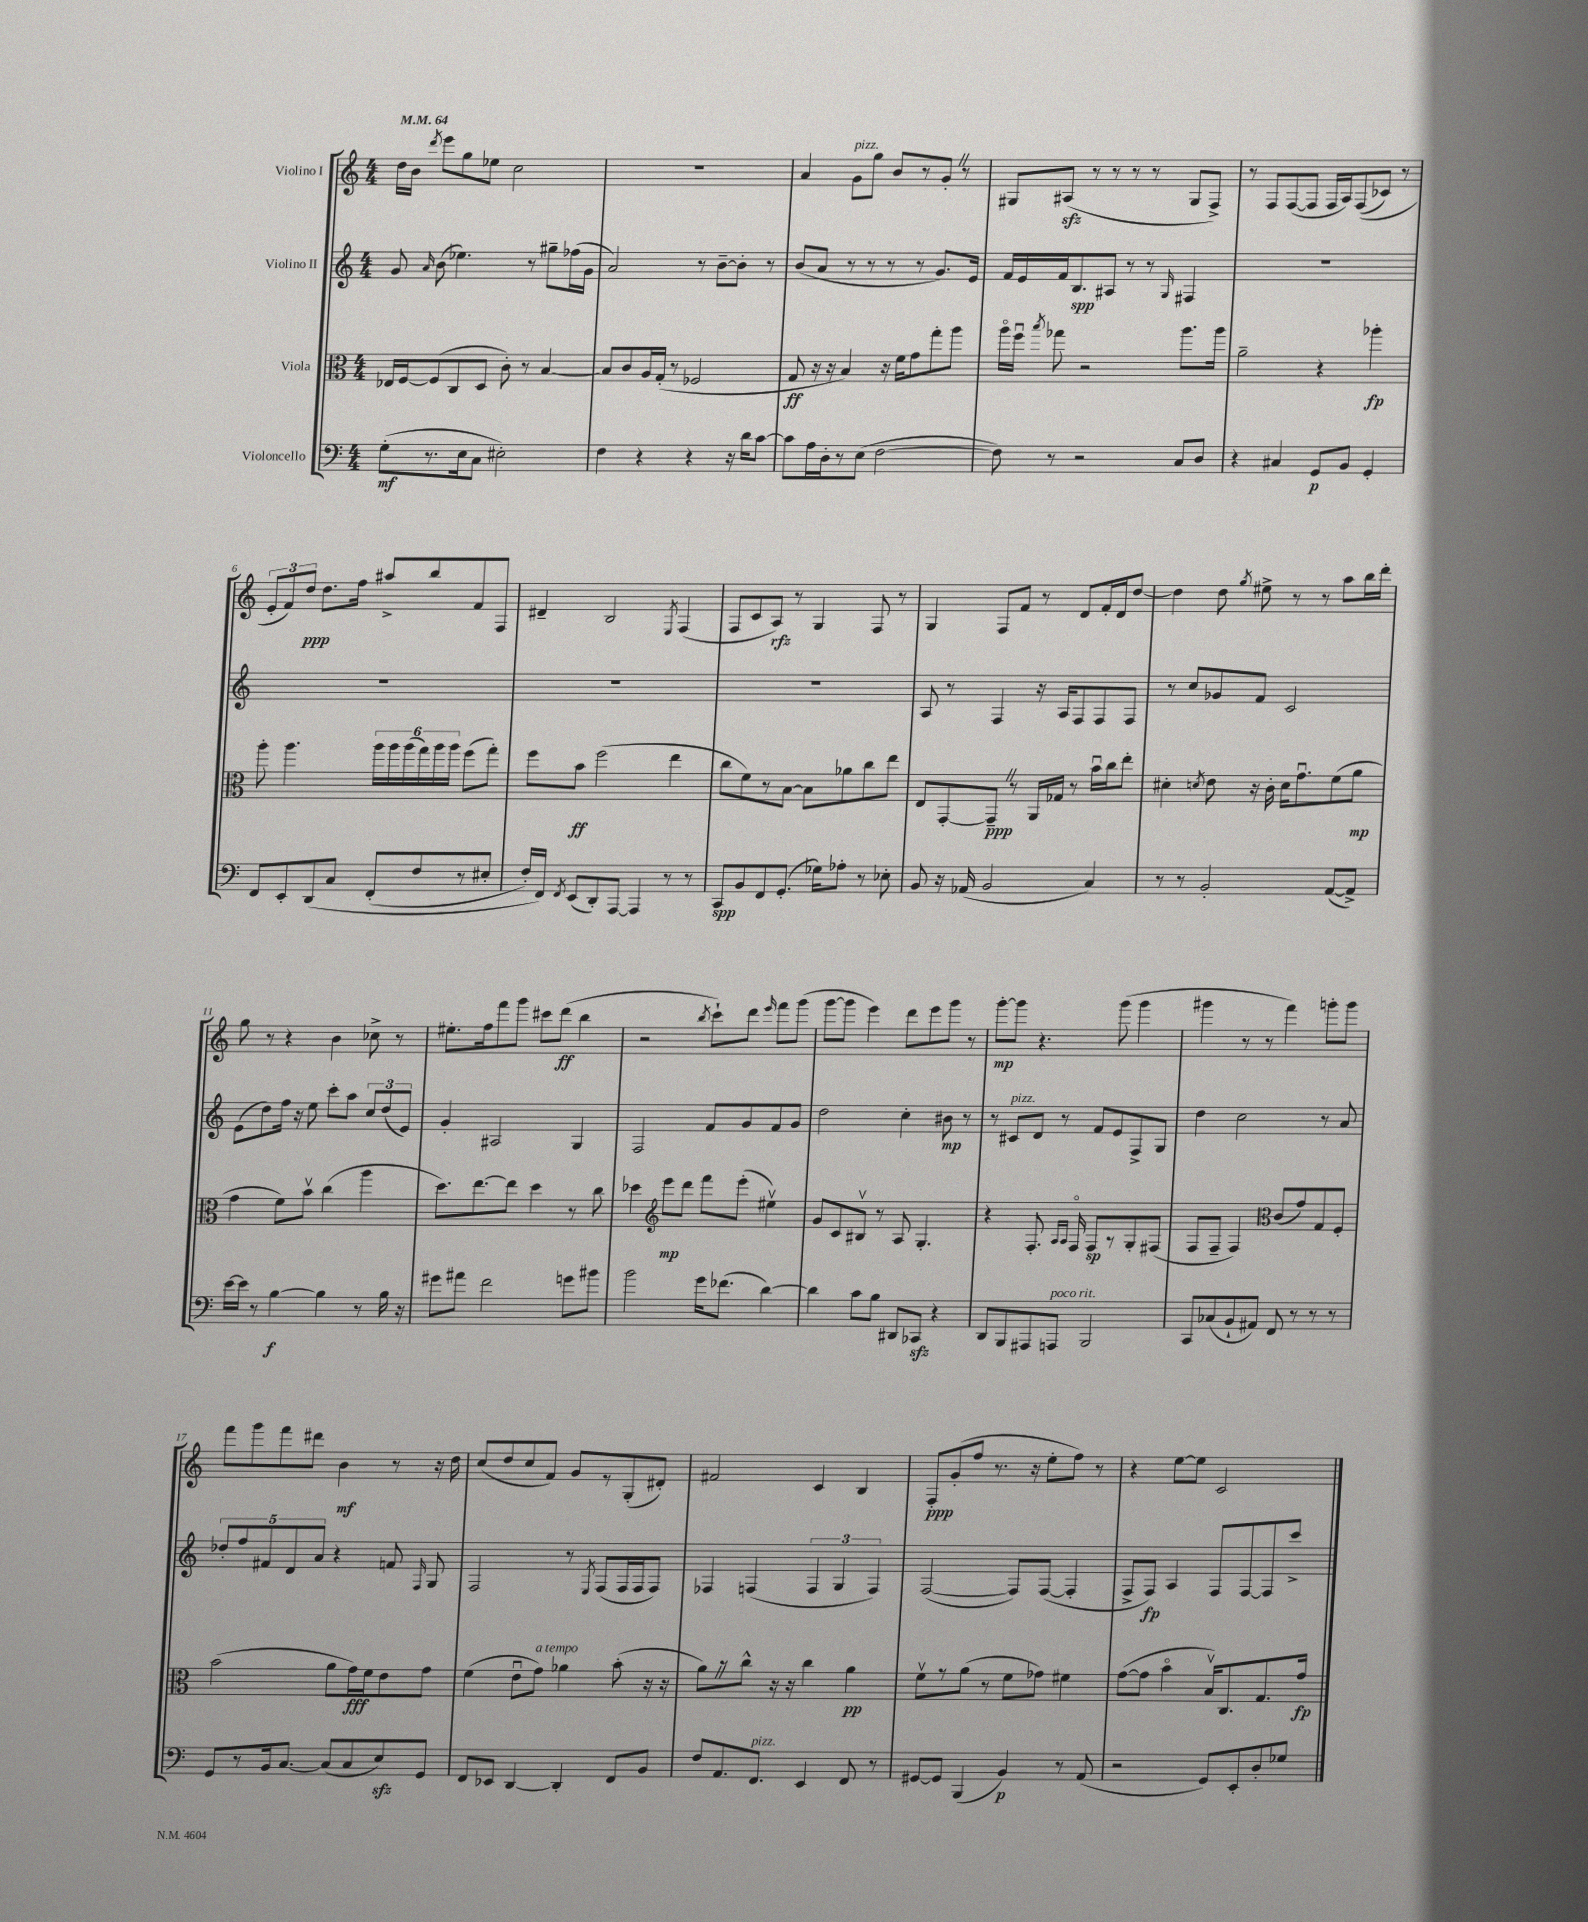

**kern	**kern	**kern	**kern
*staff4	*staff3	*staff2	*staff1
*clefF4	*clefC3	*clefG2	*clefG2
*k[]	*k[]	*k[]	*k[]
*M4/4	*M4/4	*M4/4	*M4/4
*MM64	*MM64	*MM64	*MM64
(8G'\L	16E-/LL	8g/	16dd\LL
.	[16F/J	.	16b\JJ
.	.	16qqa/	8qddd/
8.r	(8F/]	(8b\	8eee\L
.	8C/	4.ee-\)	8gg\
16E\k	.	.	.
8C\J	8D/J	.	8ee-\J
2E#'\)	8c'\)	.	2cc\
.	8r	8r	.
.	[4B/	8gg#~\L	.
.	.	(16ff-\L	.
.	.	16g\JJ	.
=	=	=	=
4F\	8B/]L	2a/)	1r
.	8c/	.	.
4r	16A/L	.	.
.	(16G'/JJ	.	.
.	8r	.	.
4r	2F-/	8r	.
.	.	[8b~\L	.
16r	.	8b'\]J	.
16d\LK	.	.	.
[8c\J	.	8r	.
=	=	=	=
8c\]L	8G/	(8b/L	4a/
16A\L	16r	8a/J	.
16D'\J	16r	.	.
8r	4B/)	8r	8g\L
(8E\J	.	8r	8gg\J
[2F\	16r	8r	8b/L
.	16f\LK	.	.
.	8g\	8r	8r
.	8gg'\	8.g/L)	8g'/J
.	8aa\J	.	8r
.	.	16e/Jk	.
=	=	=	=
8F\])	16aao\LL	16f/LL	8G#/L
.	16ffu\JJ	16e/	.
.	8qbb/	.	.
8r	8gg-\	16f/J	(8A#/J
.	.	8.B/	.
2r	2r	.	8r
.	.	8A#/J	8r
.	.	8r	8r
.	.	8r	8r
.	.	16qqG/	.
8C/L	8.aa\L	4F#/	8G#/L
8D/J	.	.	8F^/J)
.	16aa\Jk	.	.
=	=	=	=
4r	2a~\	1r	8r
.	.	.	8F/L
4C#/	.	.	([8F/
.	.	.	8F/]J
8GG/L	4r	.	16F/LL
.	.	.	16A/J)
8BB/J	.	.	&((8F/
4GG'/	4aa-'\	.	8c-/J)
.	.	.	8r
=	=	=	=
8FF/L	8aa'\	1r	12e'/L
.	.	.	12f/&)
8EE'/	4.aa\	.	.
.	.	.	12dd/J
&(8DD/	.	.	8.dd\L
8C/J	.	.	.
.	.	.	16ff\Jk
(8FF'/L	24aa\LL	.	8aa#^/L
.	24aa\	.	.
.	(24aa\	.	.
8F/	24gg\)	.	8bb/
.	24aa\	.	.
.	24aa\JJ	.	.
8r	(8ff\L	.	8f/
8E#'/J	8gg'\J)	.	8F/J
=	=	=	=
16F'/LL)	8ff\L	1r	4d#~/
16FF/JJ&)	.	.	.
8qFF/	.	.	.
(8EE/L	8b\J	.	.
8DD'/)	(2ff\	.	2B/
[8AAA/J	.	.	.
4AAA/]	.	.	.
.	.	.	8qE/
8r	4ee\	.	(4F/
8r	.	.	.
=	=	=	=
8CC/L	8cc\L	1r	8F/L
8BB/	8f\)	.	8c/
8FF/	8r	.	8A/J)
(8.GG'/J	[8B\J	.	8r
.	8B\]L	.	4G/
16G-\LK)	.	.	.
8A-'\J	8a-\	.	.
8r	8cc\	.	8F/
8E-'\	8ee\J	.	8r
=	=	=	=
8BB/	8E/L	8A/	4G/
16r	[8GG'/	8r	.
(16AA-/	.	.	.
2BB/	8GG~/]J	4F/	8F/L
.	8r	.	8f/J
.	16AA/LL	16r	8r
.	16G-/JJ	16A/LK	.
.	8r	8F/	8d/L
4C/)	16bu\LL	8F/	16f'/L
.	16cc\J	.	16d/J
.	8ee'\J	8F/J	[8dd/J
=	=	=	=
8r	4d#'\	8r	4dd\]
8r	.	8cc/L	.
.	8qd/	.	.
2BB'/	8e\	8g-/	8dd\
.	.	.	8qgg/
.	16r	8f/J	8ee#^\
.	16c'\	.	.
.	16d\LK	2c/	8r
.	8.gu\	.	.
.	.	.	8r
([8AA/L	(8f\	.	8aa\L
8AA^/]J)	8a\J	.	16bb\L
.	.	.	16ddd'\JJ
=	=	=	=
[16e\LL	4g\	(8e\L	8gg\
16e\]JJ	.	.	.
8r	.	8dd\)	8r
[4B\	8f\L)	16ff\Jk	4r
.	.	16r	.
.	8bv\J	8ee\	.
4B\]	(4cc\	8ccc'\L	4b\
.	.	8aa\J	.
8r	4aa\	12cc/L	8cc-^\
.	.	(12dd/	.
16B\	.	.	8r
.	.	12e/J)	.
16r	.	.	.
=	=	=	=
8g#\L	8.dd\L)	4g'/	8.ee#'\L
8a#\J	.	.	.
.	[8.ee\	.	16ff\k
2f\	.	2A#/	8fff\
.	8ee\]J	.	8ggg\J
.	4dd\	.	8ccc#\L
.	.	.	(8ddd\J
8g\L	8r	4G/	4bb\
8b#\J	8cc\	.	.
=	=	=	=
2b\	4dd-\	2F/	2r
*	*clefG2	*	*
.	8eee\L	.	.
.	8ddd\J	.	.
.	.	.	8qbb/
16g\LK	8fff\L	8f/L	8ccc`\L)
(8.f-\J	.	.	.
.	(8eee'\J	8g/	8ddd\J
.	.	.	16qqeee/
[4d\)	4ee#v\)	8f/	8fff\L
.	.	8g/J	(8ggg\J
=	=	=	=
4d\]	8g/L	2dd\	[8ggg\L
.	8c/	.	8ggg\]J
8c\L	8B#v/J	.	4eee\)
8B\J	8r	.	.
8DD#/L	8A/	4cc'\	8ddd\L
8CC-/J	4.G'/	.	8eee\
4r	.	8b#\	8ggg\J
.	.	8r	8r
=	=	=	=
8DD/L	4r	8r	[8ggg'\L
8BBB/	.	8c#/L	8ggg\]J
8AAA#/	8.F'/	8d/J	4.r
8AAA/J	.	8r	.
.	16qqA/LL	.	.
.	16qqA/JJ	.	.
.	16Fo/	.	.
2BBB/	8F/L	8f/L	.
.	8r	8e/	(8ggg\
.	8G'/	8F^/	4ggg\
.	(8F#/J	8G/J	.
=	=	=	=
8CC/L	8F/L	4dd\	4ggg#\
(8C-/	8F~/J	.	.
8BB`/	4F/)	2cc\	8r
8AA#/J)	.	.	8r
*	*clefC3	*	*
8FF/	(8c/L	.	4fff\)
8r	8g/)	.	.
8r	8G/	8r	8ggg'\L
8r	8F'/J	8a/	8ggg\J
=	=	=	=
8GG/L	(2b\	10dd-'/L	8fff\L
.	.	10ff/	.
8r	.	.	8ggg\
.	.	10f#/	.
16BB/k	.	.	8fff\
.	.	10d/	.
[8.C/J	.	.	.
.	.	.	8ddd#\J
.	.	10a/J	.
(8C/]L	8a\L	4r	4b\
8C/	16g\L)	.	.
.	16f\J	.	.
8E/)	8e\	8f/	8r
.	.	16qqF/	.
8GG/J	8g\J	8G/	16r
.	.	.	16dd\
=	=	=	=
8FF/L	(4f\	2F/	(8cc/L
8EE-/J	.	.	8dd/
[4DD/	8eu\L	.	8cc/
.	8g\J)	.	8f/J)
4DD'/]	4a-\	8r	8g/L
.	.	8qE/	.
.	.	(8F/L	8r
8FF/L	(8b'\	16F/L	(8G'/
.	.	16F/J	.
8BB/J	16r	8F/J)	8d#'/J)
.	16r	.	.
=	=	=	=
8F/L	8a\L)	4F-/	2f#/
8.AA/	8r	.	.
.	8cc^^\J	(4F/	.
8.FF/J	.	.	.
.	16r	.	.
.	16r	.	.
4EE/	4cc\	6F/	4c/
.	.	6G/	.
8FF/	4a\	.	4B/
.	.	6F/)	.
8r	.	.	.
=	=	=	=
[8GG#/L	8fv\L	([2F/	8F'/L
8GG#/]J	8r	.	(8g'/
(4BBB/	(8a\J	.	8ff/J
.	8r	.	8.r
4BB/)	8f\L	8F/]L)	.
.	.	.	16r
.	8g-\J)	([8F/J	8ee'\L
8r	4f#\	4F'/]	8ff\J)
(8AA/	.	.	8r
=	=	=	=
2r	([8g\L	8F^/L	4r
.	8g\]J	8F/J)	.
.	4bo\	4A/	[8ee\L
.	.	.	8ee\]J
8GG/L)	16Bv/LK)	8F/L	2c/
.	8.C/	.	.
8EE'/	.	[8F/	.
8D'/	8.G/	8F/]	.
8G-/J	.	8ccc^/J	.
.	16g/Jk	.	.
==	==	==	==
*-	*-	*-	*-
